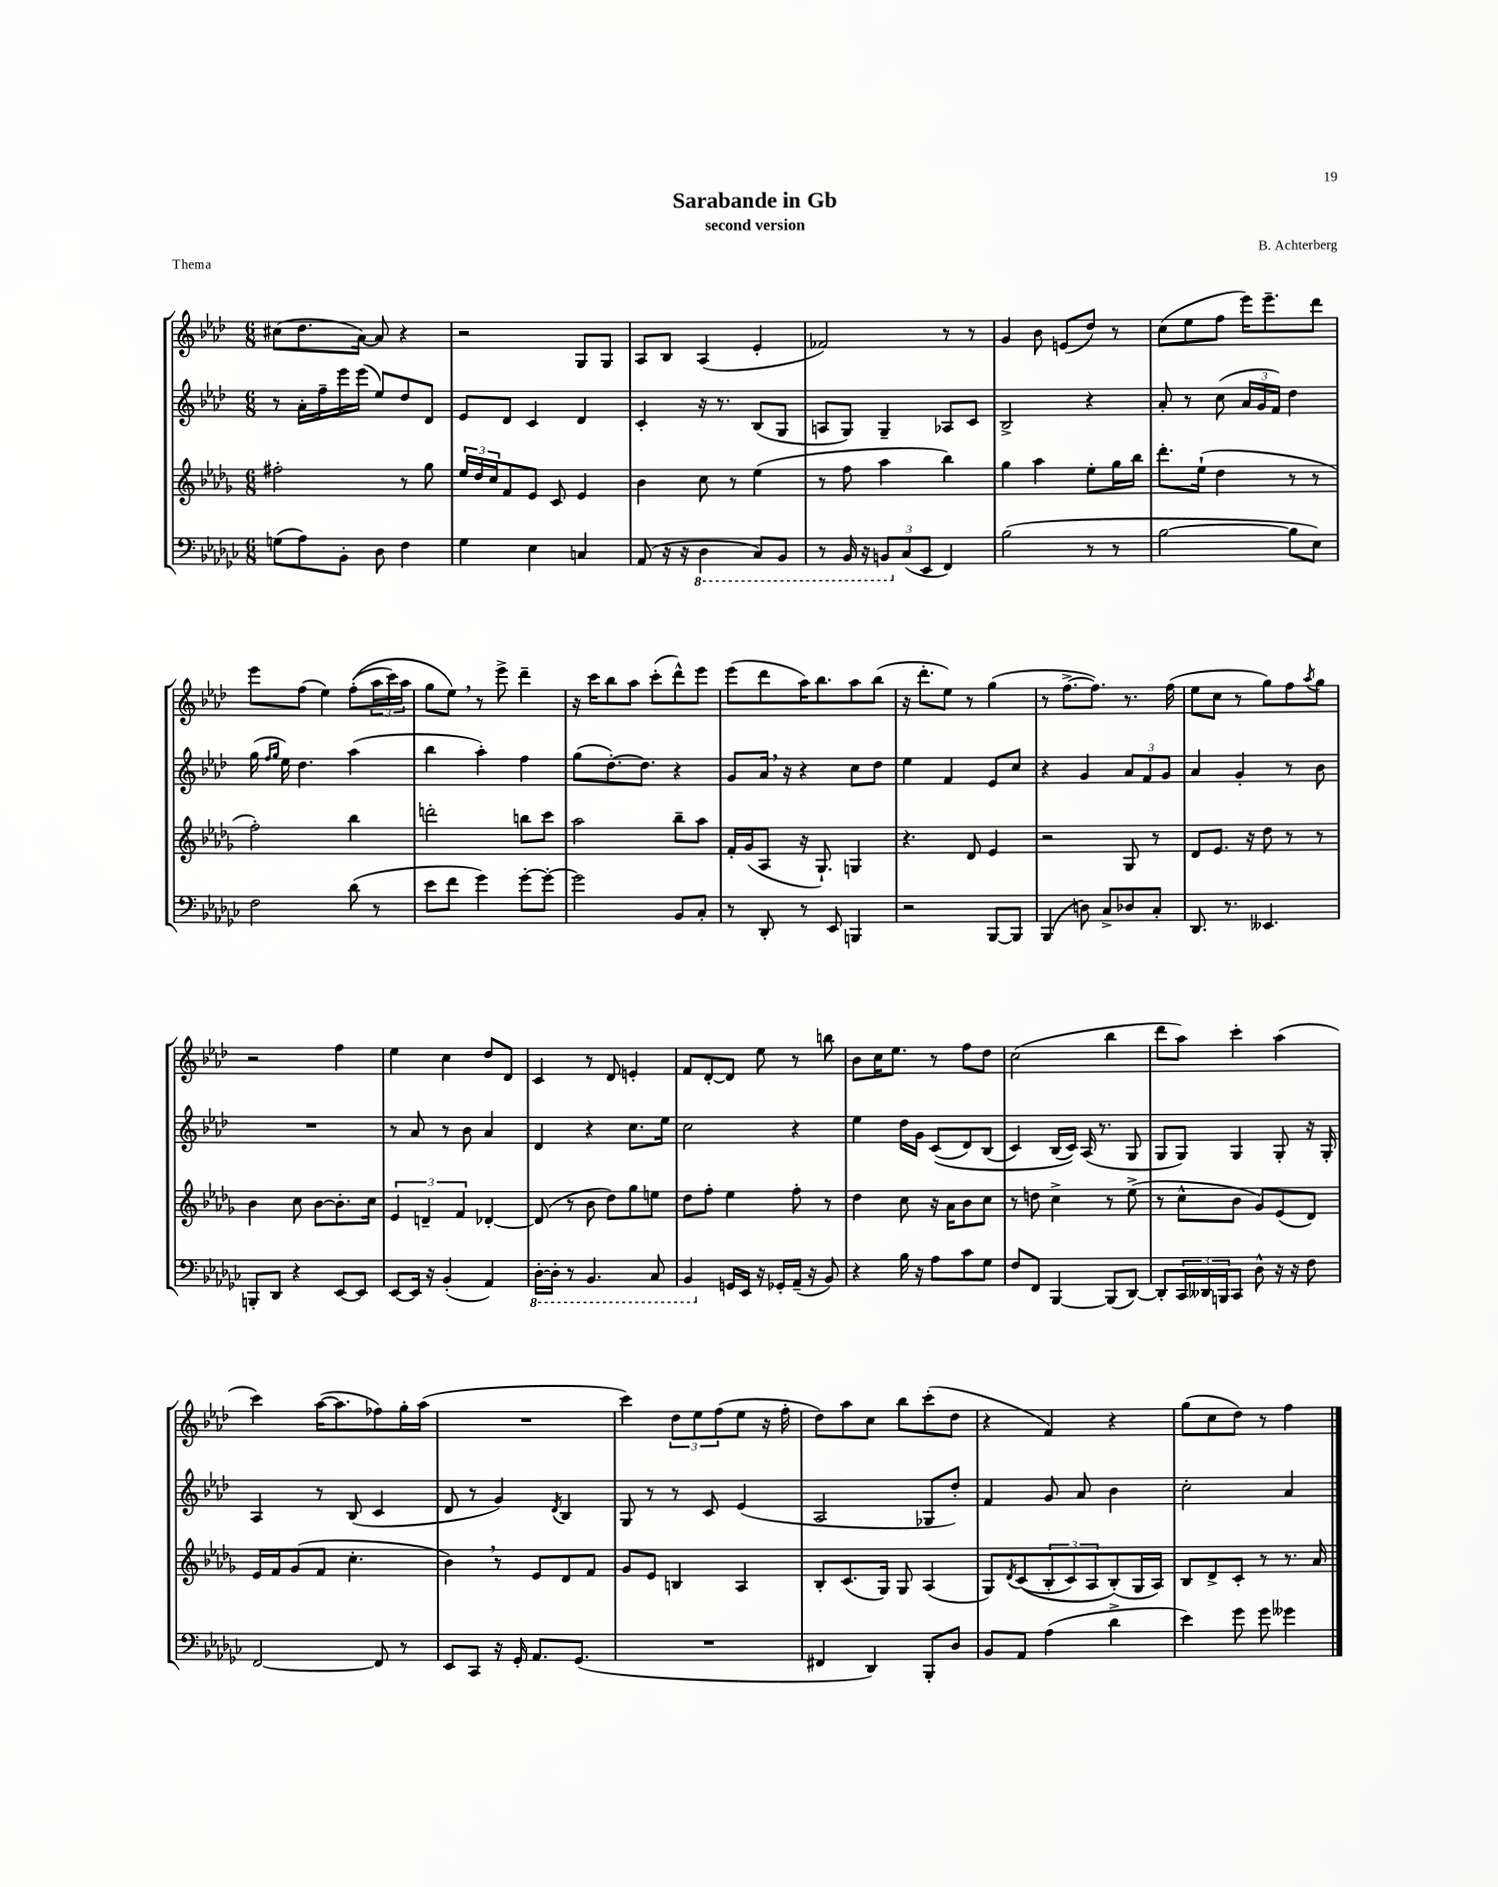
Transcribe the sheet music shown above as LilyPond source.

\header { title = "Sarabande in Gb" composer = "B. Achterberg" subtitle = "second version" piece = "Thema" }
<<
\new StaffGroup <<
\new Staff = "s0" {
    \clef treble \key aes \major \numericTimeSignature \time 6/8
    cis''8( des''8. aes'16~) aes'8 r4 |
    r2 g8 g8 |
    aes8 bes8 aes4( ees'4-. |
    fes'2) r8 r8 |
    g'4 bes'8 e'8( des''8) r8 |
    c''8( ees''8 f''8 ees'''16) ees'''8.-- des'''8 |
    ees'''8 f''8( ees''4) f''8-.(\( \tuplet 3/2 { aes''16 c'''16) aes''16 } |
    g''8 ees''8\) \breathe r8 ees'''8-> des'''4-- |
    r16 c'''16 bes''8 aes''8 c'''8-.( des'''8-^) ees'''8 |
    ees'''8( des'''8 aes''16) bes''8. aes''8 bes''8( |
    r16 des'''8.-. ees''8) r8 g''4( |
    r8 f''8.~-> f''8.) r8. f''16( |
    ees''8 c''8 r8 g''8) f''8 \acciaccatura { aes''8 } g''8 |
    r2 f''4 |
    ees''4 c''4 des''8 des'8 |
    c'4 r8 des'8 e'4-. |
    f'8 des'8~-. des'8 ees''8 r8 b''8 |
    bes'8 c''16 ees''8. r8 f''8 des''8 |
    c''2( bes''4 |
    des'''8 aes''8) c'''4-. aes''4( |
    c'''4) aes''16~( aes''8. fes''8) g''16-. aes''16( |
    R2. |
    c'''4) \tuplet 3/2 { des''8 ees''8 f''8( } ees''8 r16 f''16-. |
    des''8) aes''8 c''8 bes''8 c'''8-.( des''8 |
    r4 f'4) r4 |
    g''8( c''8 des''8) r8 f''4 \bar "|." |
}
\new Staff = "s1" {
    \clef treble \key aes \major \numericTimeSignature \time 6/8
    r8 aes'16-. f''16-- ees'''16 ees'''16( ees''8) des''8 des'8 |
    ees'8 des'8 c'4 des'4 |
    c'4-. r16 r8. bes8( g8 |
    a8 g8) g4-- aes8 c'8 |
    bes2-> r4 |
    aes'8-. r8 c''8( \tuplet 3/2 { aes'16 g'16 f'16) } des''4 |
    g''16( \grace { f''16 g''16 } ees''16) des''4. aes''4( |
    bes''4 aes''4-.) f''4 |
    g''8( des''8.~-.) des''8. r4 |
    g'8 aes'16 \breathe r16 r4 c''8 des''8 |
    ees''4 f'4 ees'8 c''8 |
    r4 g'4 \tuplet 3/2 { aes'8 f'8 g'8 } |
    aes'4 g'4-. r8 bes'8 |
    R2. |
    r8 aes'8 r8 bes'8 aes'4 |
    des'4 r4 c''8. ees''16 |
    c''2 r4 |
    ees''4 des''16 g'16 c'8(\( des'8) bes8( |
    c'4) bes16( c'16)\) aes16( r8. g8 |
    g8 g8) g4 g8-. r16 g16-. |
    aes4 r8 bes8( c'4 |
    des'8 r8 g'4) \acciaccatura { des'8 } bes4 |
    g8 r8 r8 c'8 ees'4( |
    aes2 ges8 des''8-.) |
    f'4 g'8 aes'8 bes'4 |
    c''2-. aes'4 \bar "|." |
}
\new Staff = "s2" {
    \clef treble \key des \major \numericTimeSignature \time 6/8
    fis''2-. r8 ges''8 |
    \tuplet 3/2 { ees''16 des''16 c''16 } f'8 ees'8 c'8 ees'4 |
    bes'4 c''8 r8 ees''4( |
    r8 f''8 aes''4 bes''4) |
    ges''4 aes''4 ees''8-. ges''16 bes''16 |
    des'''8.-. ees''16-!( des''4 r8 r8 |
    f''2-.) bes''4 |
    d'''2-. b''8 c'''8 |
    aes''2 bes''8-- aes''8 |
    f'16-. ges'16( aes8 r16 ges8.-!) g4 |
    r4. des'8 ees'4 |
    r2 ges8 r8 |
    des'8 ees'8. r16 des''8 r8 r8 |
    bes'4 c''8 bes'8~ bes'8.-. c''16 |
    \tuplet 3/2 { ees'4 d'4-- f'4 } des'4~-. |
    des'8( r8 bes'8 des''8) ges''8 e''8 |
    des''8 f''8-. ees''4 f''8-. r8 |
    des''4 c''8 r16 aes'16 bes'8 c''8 |
    r8 d''8 c''4-> r8 ees''8->( |
    r8 c''8-^ bes'8 ges'8) ees'8( des'8) |
    ees'16 f'16 ges'8( f'8 c''4.-. |
    bes'4) \breathe r8 ees'8 des'8 f'8 |
    ges'8 ees'8 b4 aes4 |
    bes8-. c'8.( ges16) ges8 aes4( |
    ges8) \acciaccatura { des'8 } c'8(\( \tuplet 3/2 { bes8-. c'8) aes8 } bes8-.(\) ges16 aes16) |
    bes8 des'8-> c'8-. r8 r8. aes'16 \bar "|." |
}
\new Staff = "s3" {
    \clef bass \key ges \major \numericTimeSignature \time 6/8
    g8( aes8) bes,8-. des8 f4 |
    ges4 ees4 c4 |
    aes,8( r16 r16 \ottava #-1 des,4 ces,8) bes,,8 |
    r8 bes,,16 r16 \tuplet 3/2 { b,,8 \ottava #0 ces8( ees,8 } f,4) |
    bes2( r8 r8 |
    bes2~ bes8 ees8) |
    f2 des'8( r8 |
    ees'8 f'8 ges'4) ges'8~-. ges'8~-. |
    ges'2 bes,8 ces8-. |
    r8 des,8-. r8 ees,8 b,,4 |
    r2 bes,,8~ bes,,8 |
    bes,,4( d8) ces8-> des8 ces8-. |
    des,8. r8. eeses,4. |
    b,,8-. des,8 r4 ees,8~ ees,8 |
    ees,8~ ees,16 r16 bes,4-.( aes,4) |
    \ottava #-1 des,16~-. des,16-. r8 bes,,4. ces,8 |
    bes,,4 \ottava #0 g,16 ees,16 r16 ges,16-. aes,16--( r16 bes,8) |
    r4 bes16 r16 aes8 ces'8 ges8 |
    f8 f,8 bes,,4~ bes,,8( des,8~) |
    des,8-. \tuplet 3/2 { ces,16 deses,16 b,,16 } ces,8 des8-^ r16 r16 f8 |
    f,2~ f,8 r8 |
    ees,8 ces,8 r16 ges,16-. aes,8. ges,8.( |
    R2. |
    fis,4 des,4) bes,,8-. des8 |
    bes,8 aes,8 aes4( des'4-> |
    ees'4) ges'8 ges'8 geses'4 \bar "|." |
}
>>
>>
\layout { \context { \Score \remove "Bar_number_engraver" } }
